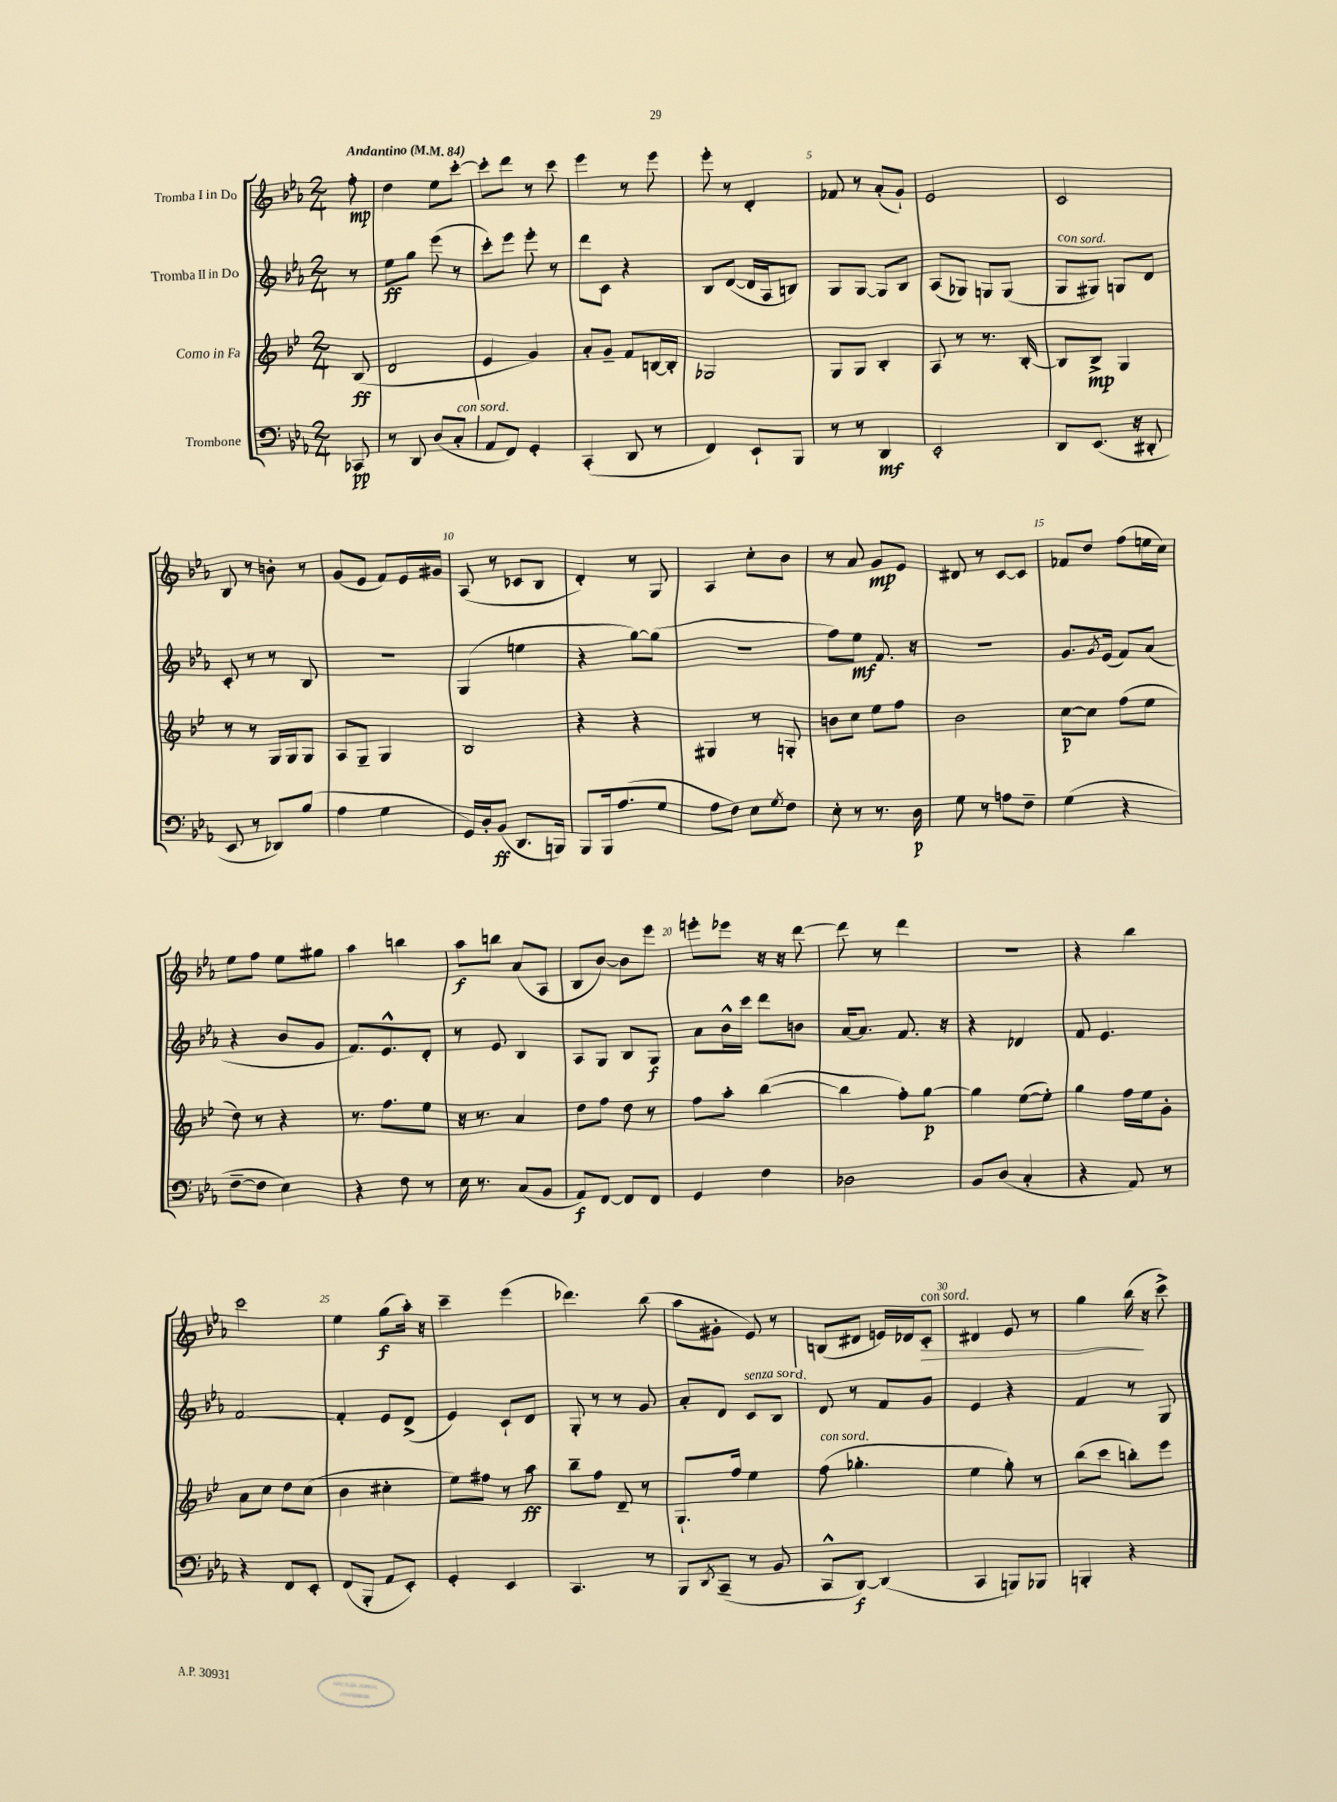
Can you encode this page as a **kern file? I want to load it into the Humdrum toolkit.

**kern	**kern	**kern	**kern
*staff4	*staff3	*staff2	*staff1
*clefF4	*clefG2	*clefG2	*clefG2
*k[b-e-a-]	*k[b-e-]	*k[b-e-a-]	*k[b-e-a-]
*M2/4	*M2/4	*M2/4	*M2/4
*MM84	*MM84	*MM84	*MM84
8CC-	(8B-	8r	8ff'
=	=	=	=
8r	2d	8ee-	4dd
8DD	.	8gg	.
(8D	.	(8eee-	8ee-
8C'	.	8r	[8ccc'
=	=	=	=
8AA-	4e-	8ccc')	8ccc']
8FF)	.	8eee-	8ddd
4GG'	4g)	8eee-'	8r
.	.	8r	8ccc
=	=	=	=
(4CC'	8a'	8ddd	4eee-
.	8g~	8c	.
8DD	8f	4r	8r
8r	[16B	.	8eee-
.	16B']	.	.
=	=	=	=
4FF)	2G-	8B-	8eee-'
.	.	([8d	8r
8EE-`	.	16d]	4d'
.	.	16A-	.
8BBB-	.	8B)	.
=	=	=	=
8r	8G	8G	8f-
8r	8G	[8G	8r
4DD	4B-'	8G]	(8a-'
.	.	8B-	8g`)
=	=	=	=
2EE-'	8A	(8A-	2e-
.	8r	8G-)	.
.	8.r	8G	.
.	.	(8G	.
.	[16B-'	.	.
=	=	=	=
8DD	8B-]	8G	2c
(8.EE-	8B-^	8G#)	.
.	4G	8G	.
16r	.	.	.
8DD#'	.	8d	.
=	=	=	=
8EE-	8r	8c'	8B-
8r	8r	8r	8r
8DD-)	16G	8r	8b'
.	16G	.	.
(8B-	8G	8B-	8r
=	=	=	=
4A-	8A	2r	(8g
.	8G~	.	8e-
4G	4G	.	8f)
.	.	.	16e-
.	.	.	16g#
=	=	=	=
16GG)	2B-	(4G	(8A-
16D'	.	.	.
(8BB-	.	.	8r
8.DD	.	4ee	8c-
.	.	.	8B-
16BBB)	.	.	.
=	=	=	=
8BBB-	4r	4r	4d')
16BBB-	.	.	.
(8.A-	.	.	.
.	4r	[8gg)	8r
8G	.	(8gg]	8G
=	=	=	=
8A-	4G#	2r	4A-
8F)	.	.	.
8E-	8r	.	8cc'
8qG	.	.	.
8F	8G'	.	8b-
=	=	=	=
8E-'	8b	8ff)	8r
8r	8cc	8ee-	8a-
8.r	8ee-	8.f	8g
.	8ff	.	8e-
16D	.	16r	.
=	=	=	=
8G	2b-	2r	8d#
8r	.	.	8r
8A	.	.	[8c
8F~	.	.	8c]
=	=	=	=
(4G	[8cc	8.g	8f-
.	8cc]	.	8dd
.	.	8qg	.
.	.	(16e-	.
4r	(8ff	8f)	(8ff
.	8ee-	(8a-	16ee
.	.	.	16cc)
=	=	=	=
[8F~	8dd)	4r	8ee-
8F]	8r	.	8ff
4E-)	4r	8b-	8ee-
.	.	8g	8gg#
=	=	=	=
4r	8.r	8.f)	4aa-
.	8.ff	8.e-^^	.
8F	.	.	4bb
8r	8ee-	8d'	.
=	=	=	=
16E-	16r	8r	8aa-
8.r	8.r	.	.
.	.	8e-	8bb
(8C	4a	4B-	(8a-
8BB-	.	.	8A-
=	=	=	=
8AA-)	8dd	8A-	8B-
[8FF	8ff	8G	[8b-)
8FF]	8dd	8B-	8b-]
8FF	8r	8G	8eee-
=	=	=	=
4GG	8ff	8a-	8eee'
.	8aa'	16b-^^	8eee-
.	.	16ccc	.
4F	([4bb-	8ddd	16r
.	.	.	16r
.	.	8b	[8ddd
=	=	=	=
2D-	4bb-]	[16a-	8ddd]
.	.	8.a-]	.
.	.	.	8r
.	8ff')	8.f	4ddd
.	[8gg	.	.
.	.	16r	.
=	=	=	=
8BB-	4gg]	4r	2r
(8D	.	.	.
4C'	([8ee-	4d-	.
.	8ee-'])	.	.
=	=	=	=
4r	4gg	8f	4r
.	.	4.e-	.
8AA-)	16ff	.	4bb-
.	16ee-	.	.
8r	8g'	.	.
=	=	=	=
4r	8a	[2f	2ccc
.	8cc	.	.
8FF	8dd	.	.
8EE-'	(8cc	.	.
=	=	=	=
(8FF	4b-	4f']	4ee-
8BBB-'	.	.	.
8AA-	4cc#'	8e-	(8gg
8EE-')	.	(8d^	16aa-')
.	.	.	16r
=	=	=	=
4GG'	8ee-)	4e-)	4ccc~
.	8ff#	.	.
4EE-	8r	8c`	(4eee-
.	8aa	8d	.
=	=	=	=
4.CC	8bb-~	8G'	4.ddd-)
.	8ff	8r	.
.	8d~	8r	.
8r	8r	8g	(8bb-
=	=	=	=
8BBB-	8.G`	8a-'	8aa-
8qDD	.	.	.
(8CC~	.	8d	8g#'
.	16ff	.	.
8r	4ee-	8c	8e-)
8BB-	.	8B-	8r
=	=	=	=
8CC^^	(8ff	8d	(8B
[8DD)	4.gg-'	8r	8d#
(4DD]	.	8f	16e)
.	.	.	16d-
.	.	8g	8c'
=	=	=	=
4CC	4ee-	4e-	4d#
8BBB)	8gg')	4r	8e-
8BBB-	8r	.	8r
=	=	=	=
4BBB'	(8bb-	4f	4gg
.	8ccc	.	.
4r	8bb')	8r	(16bb-
.	.	.	16r
.	8eee-	8G	8ccc^)
==	==	==	==
*-	*-	*-	*-
